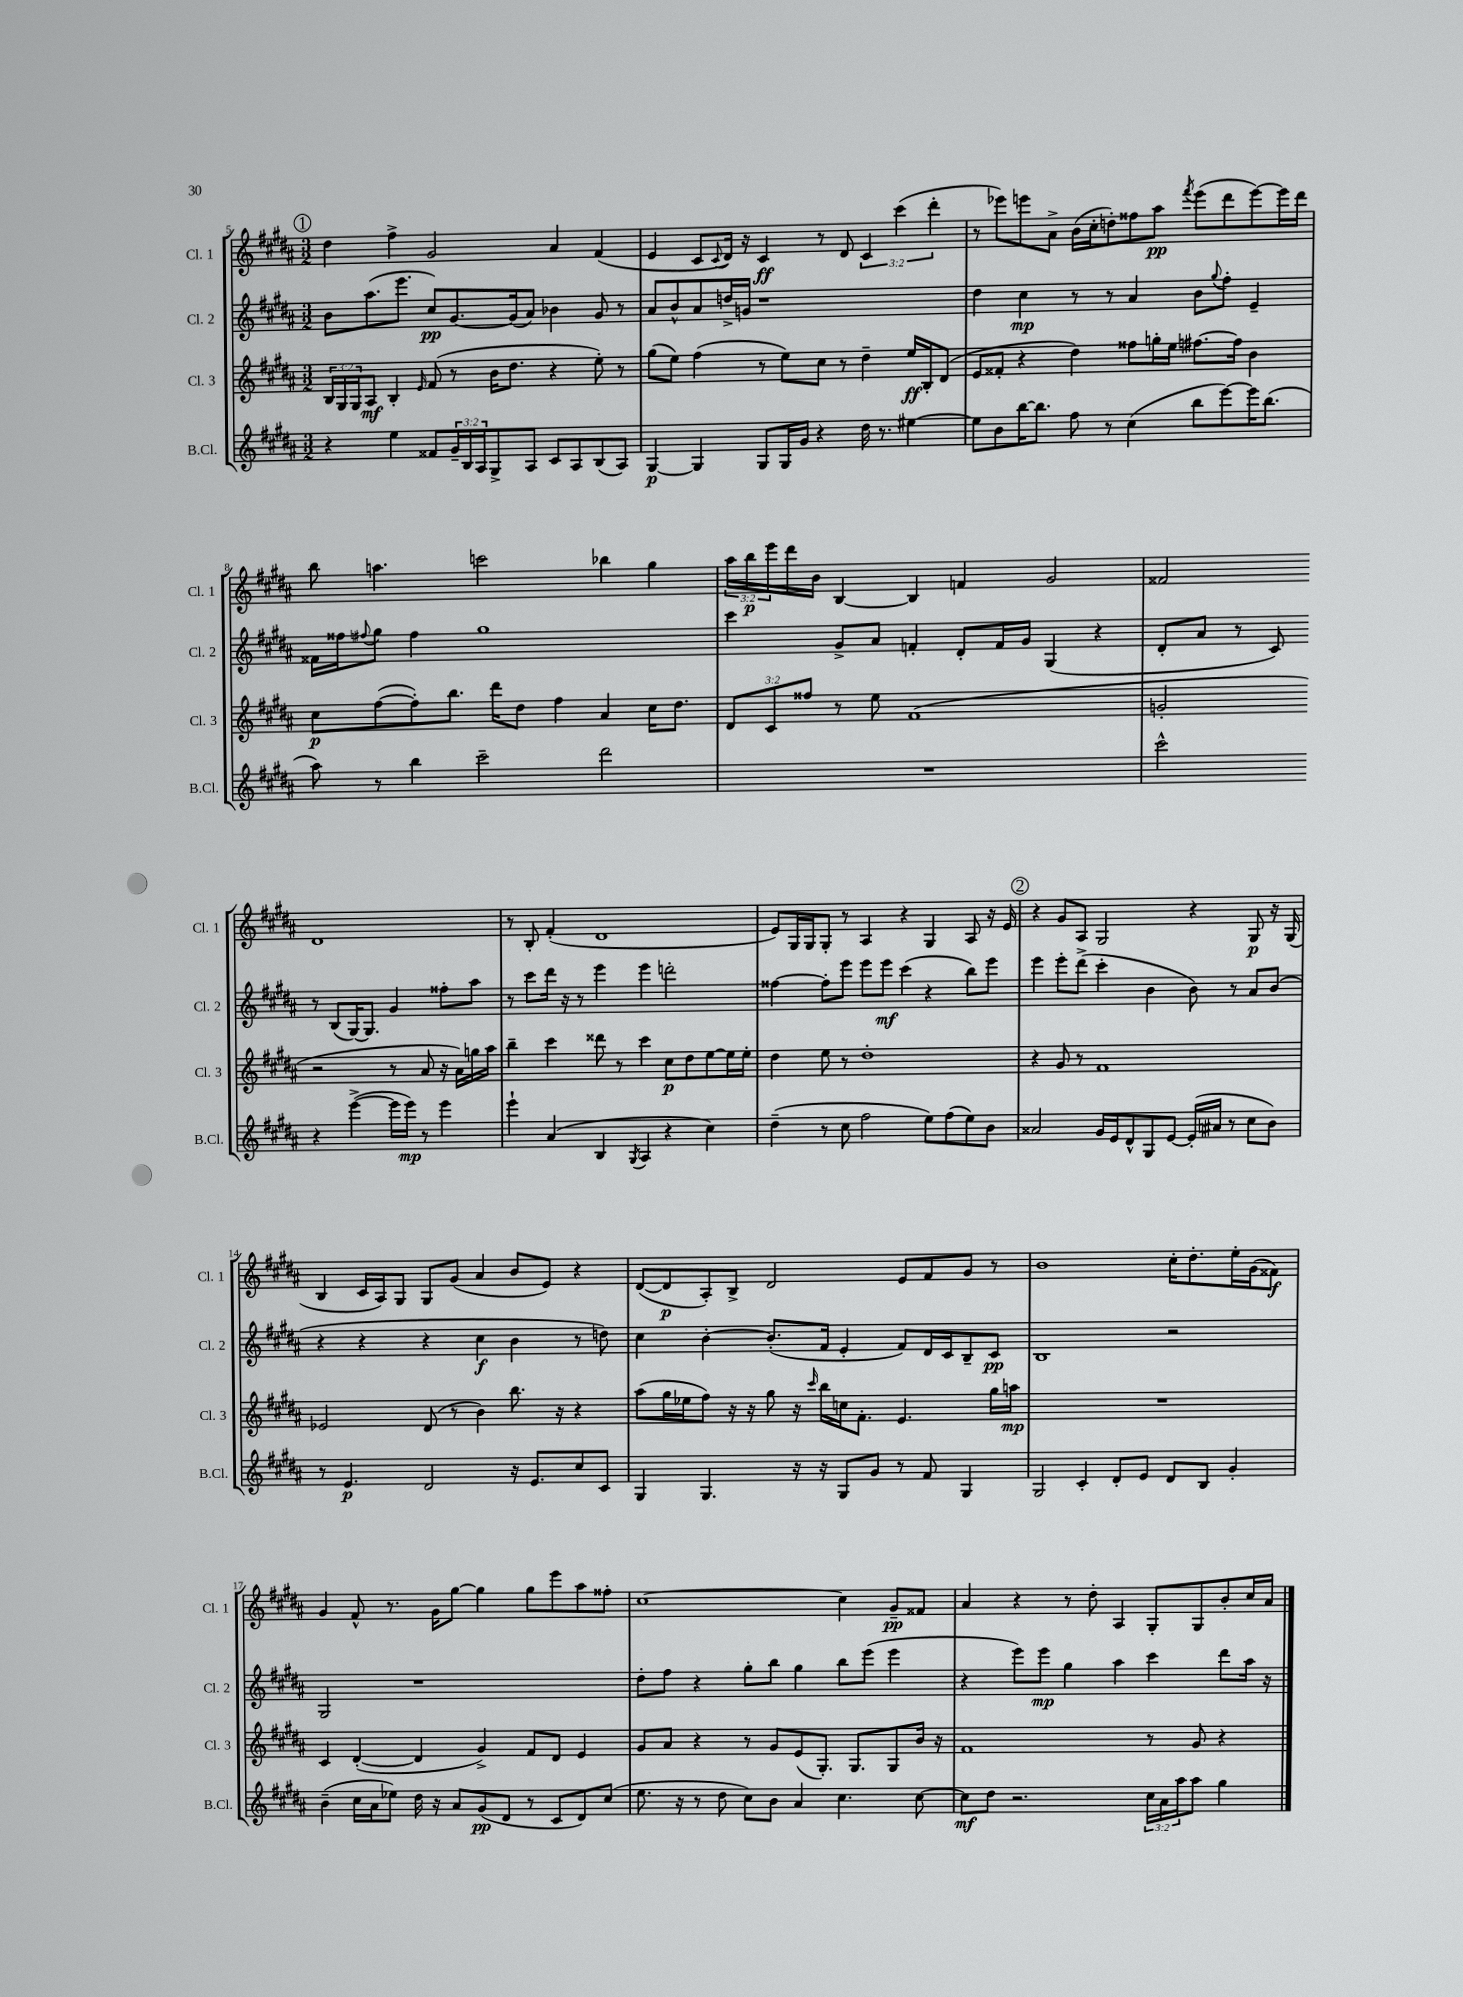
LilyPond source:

<<
\new StaffGroup <<
\new Staff = "s0" \with { instrumentName = "Cl. 1" shortInstrumentName = "Cl. 1" } {
    \clef treble \key b \major \numericTimeSignature \time 3/2 \override Staff.TupletNumber.text = #tuplet-number::calc-fraction-text
    \mark \markup { \circle "1" } dis''4 fis''4-> gis'2 ais'4 fis'4( |
    e'4 cis'8 \appoggiatura { cis'8 } dis'16) r16 cis'4\ff r8 dis'8 \tuplet 3/2 { cis'4 cis'''4( dis'''4-. } |
    r8 ees'''8) e'''8 ais'8-> b'16( cis''16-. d''8-.) fisis''8 ais''8\pp \acciaccatura { fis'''8 } e'''8( dis'''8 e'''8~) e'''16 dis'''16 |
    b''8 a''4. c'''2 bes''4 gis''4 |
    \tuplet 3/2 { ais''16 b''16\p e'''16 } dis'''16 b'16 b4~ b4 f'4 gis'2 |
    fisis'2 dis'1 |
    r8 b8-. fis'4-.( dis'1 |
    e'8) gis16 gis16 gis8-. r8 ais4 r4 gis4 ais8 r16 e'16 |
    \mark \markup { \circle "2" } r4 gis'8 ais8 gis2 r4 gis8\p r16 gis16( |
    b4 cis'16 ais16) gis8 gis8 gis'8( ais'4 b'8 e'8) r4 |
    dis'8~( dis'8\p ais8-.) b8-> dis'2 e'8 fis'8 gis'8 r8 |
    b'1 cis''16-. dis''8.-. e''16-. gis'16( fisis'8\f) |
    gis'4 fis'8-^ r8. gis'16 gis''8~ gis''4 gis''8 e'''8 ais''8 fisis''8-. |
    cis''1~ cis''4 gis'8--\pp fisis'8 |
    ais'4 r4 r8 dis''8-. ais4 gis8-. gis8 b'8-. cis''16 ais'16 \bar "|." |
}
\new Staff = "s1" \with { instrumentName = "Cl. 2" shortInstrumentName = "Cl. 2" } {
    \clef treble \key b \major \numericTimeSignature \time 3/2
    \mark \markup { \circle "1" } b'8 ais''8.( e'''8. cis''8\pp) gis'8.~ gis'16( ais'8) bes'4 gis'8 r8 |
    ais'8 b'8-^ ais'8 d''16-> g'16 r1 |
    dis''4 cis''4\mp r8 r8 ais'4 b'8 \appoggiatura { gis''8 } fis''8-. e'4-- |
    fisis'16 fisis''16 \appoggiatura { fis''8 } gis''8 fis''4 gis''1 |
    cis'''4 gis'8-> ais'8 f'4-. dis'8-. f'16 gis'16 gis4( r4 |
    dis'8-. ais'8 r8 cis'8) r8 b8( gis16~) gis8. gis'4 fisis''8-. ais''8 |
    r8 cis'''8 dis'''16 r16 r8 e'''4 e'''4 d'''2-. |
    fisis''4~ fisis''8-. e'''8 e'''8 e'''8\mf cis'''4( r4 b''8) e'''8 |
    \mark \markup { \circle "2" } e'''4 e'''8-. dis'''8->( cis'''4-. b'4 b'8) r8 ais'8 b'8( |
    r4 r4 r4 cis''4\f b'4 r8 d''8) |
    cis''4 b'4~-. b'8.-.( fis'16 e'4-. fis'8) dis'16 cis'16 b8-- cis'8\pp |
    b1 r2 |
    gis2 r1 |
    dis''8-. fis''8 r4 gis''8-. b''8 gis''4 b''8 e'''8( e'''4 |
    r4 e'''8) e'''8\mp gis''4 ais''4 cis'''4 dis'''8 ais''16 r16 \bar "|." |
}
\new Staff = "s2" \with { instrumentName = "Cl. 3" shortInstrumentName = "Cl. 3" } {
    \clef treble \key b \major \numericTimeSignature \time 3/2 \override Staff.TupletNumber.text = #tuplet-number::calc-fraction-text
    \mark \markup { \circle "1" } \tuplet 3/2 { b16 gis16 gis16 } ais8\mf b4-. \grace { e'16 } fis'8( r8 b'16 dis''8. r4 e''8-.) r8 |
    gis''8( e''8) fis''4( r8 e''8) cis''8 r8 dis''4-- e''16\ff b16-. dis'8( |
    e'8 fisis'8-. r4 dis''4) fisis''8 g''16-. e''16 fis''8.~ fis''16 b'4 |
    cis''8\p fis''8~( fis''8-.) b''8. dis'''16 dis''8 fis''4 ais'4 cis''16 dis''8. |
    \tuplet 3/2 { dis'8 cis'8 fisis''8 } r8 e''8 fis'1( |
    g'2-. r2 r8 ais'8 r16 ais'16) g''16 ais''16 |
    b''4-- cis'''4 disis'''8 r8 cis'''4 cis''8\p dis''8 e''8~ e''16 e''16-. |
    dis''4 e''8 r8 dis''1-. |
    \mark \markup { \circle "2" } r4 gis'8 r8 fis'1 |
    ees'2 dis'8( r8 b'4) b''8. r16 r4 |
    ais''8( gis''16 ees''16 fis''8) r16 r16 gis''8 r16 \grace { cis'''16 } b''16 c''16 fis'8.-. e'4. gis''16 a''16\mp |
    R1. |
    cis'4 dis'4~-.( dis'4 gis'4->) fis'8 dis'8 e'4 |
    gis'8 ais'8 r4 r8 gis'8 e'8( gis8.-.) gis8. gis8 b'16 r16 |
    fis'1 r8 gis'8 r4 \bar "|." |
}
\new Staff = "s3" \with { instrumentName = "B.Cl." shortInstrumentName = "B.Cl." } {
    \clef treble \key b \major \numericTimeSignature \time 3/2 \override Staff.TupletNumber.text = #tuplet-number::calc-fraction-text
    \mark \markup { \circle "1" } r4 e''4 fisis'8 \tuplet 3/2 { gis'16-- b16 ais16 } gis8-> ais8 cis'8 ais8 b8( ais8) |
    gis4~\p gis4 gis8 gis16 gis'16 r4 dis''16 r8. eis''4~ |
    eis''8 b'8 b''16~ b''8. fis''8 r8 cis''4( b''8 e'''8~) e'''16 b''8.( |
    ais''8) r8 b''4 cis'''2-- dis'''2 |
    R1. |
    cis'''2-^ r4 e'''4~->( e'''16 e'''16\mp) r8 e'''4 |
    e'''4-! ais'4( b4 \acciaccatura { gis8 } ais4 r4 cis''4) |
    dis''4--( r8 cis''8 fis''2 e''8) fis''8( e''8) b'8 |
    \mark \markup { \circle "2" } aisis'2 gis'16 e'16 dis'8-^ gis8 e'8~ e'16-.( ais'16 r8 cis''8 b'8) |
    r8 e'4.\p dis'2 r16 e'8. cis''8 cis'8 |
    gis4 gis4. r16 r16 gis8 gis'8 r8 fis'8 gis4 |
    gis2 cis'4-. dis'8-. e'8 dis'8 b8 gis'4-. |
    b'4--( cis''16 ais'16 ees''8) dis''16 r16 ais'8 gis'8\pp( dis'8 r8 cis'8 dis'8) cis''8( |
    e''8. r16 r8 dis''8 cis''8) b'8 ais'4 cis''4. cis''8~ |
    cis''8\mf dis''8 r2. \tuplet 3/2 { cis''16 ais'16 ais''16 } ais''8 gis''4 \bar "|." |
}
>>
>>
\layout { \context { \Score currentBarNumber = #5 } }
